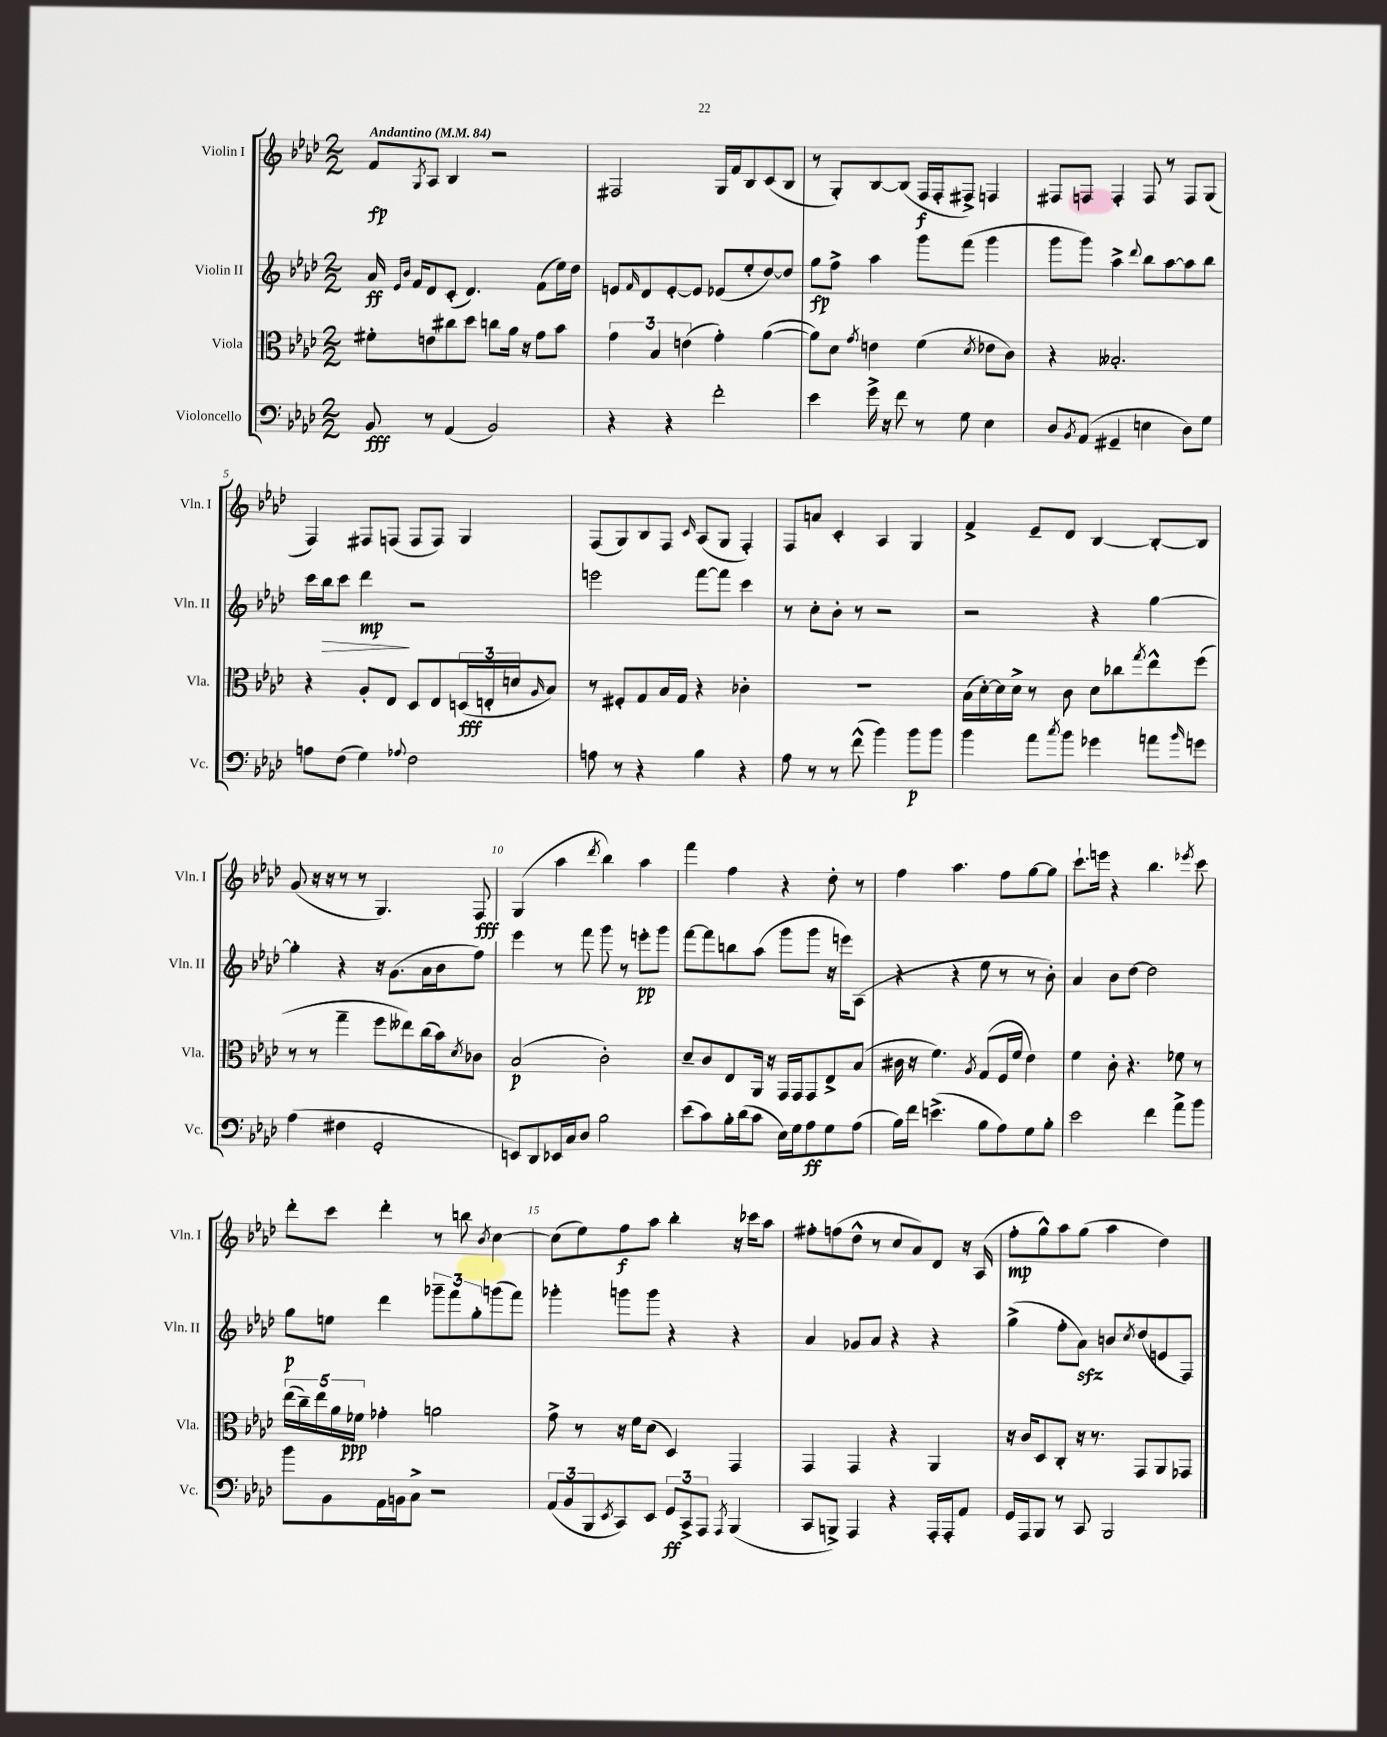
<<
\new StaffGroup <<
\new Staff = "s0" \with { instrumentName = "Violin I" shortInstrumentName = "Vln. I" } {
    \clef treble \key aes \major \numericTimeSignature \time 2/2 \tempo "Andantino" 4 = 84
    f'8\fp \acciaccatura { g8 } aes8 bes4 r2 |
    fis2 g16 f'16 bes8 c'8( bes8 |
    r8 g8-.) bes8~ bes8( f16\f f16-. fis8->) f4 |
    fis8 f8 f4-. f8 r8 f8 g8( |
    f4) fis8 f8( f8 f8) g4 |
    f8( g8) bes8 f8 \grace { c'16 } aes8( g8 f4-.) |
    f8 a'8 c'4-. aes4 g4 |
    f'4-> ees'8-- des'8 bes4~ bes8~-. bes8 |
    g'8( r16 r16 r8 r8 g4.) f8\fff |
    g4( aes''4 \acciaccatura { des'''8 } bes''4) aes''4 |
    f'''4 f''4 r4 des''8-. r8 |
    f''4 aes''4. f''8 g''8~ g''8 |
    c'''8.-! e'''16 r4 bes''4. \acciaccatura { ees'''8 } c'''8 |
    des'''8-. c'''8 des'''4-. r8 b''8 \acciaccatura { bes'8 } c''4~ |
    c''8( ees''8) f''8\f aes''8 bes''4-. r16 ces'''16 aes''8 |
    fis''8-. f''8( des''8-^ r8 c''8 aes'8) des'8 r16 aes16( |
    f''8-.\mp g''8-^) aes''8 g''8( aes''4 des''4) \bar "|." |
}
\new Staff = "s1" \with { instrumentName = "Violin II" shortInstrumentName = "Vln. II" } {
    \clef treble \key aes \major \numericTimeSignature \time 2/2
    aes'16\ff \grace { ees'16 bes'16 } f'16 des'8 c'8-.( des'4.) f'8( ees''16) des''16 |
    e'8 \grace { f'16 } des'8 e'8~-. e'8 ees'8( ees''8-. des''8~) des''8 |
    g''8\fp f''8-> aes''4 g'''8 f'''8( g'''4 |
    g'''8 g'''8) aes''4-> \appoggiatura { des'''8 } bes''8 aes''8~ aes''8 bes''8 |
    c'''16 bes''16\> c'''8 des'''4\mp\! r2 |
    e'''2 f'''8~ f'''8 c'''4 |
    r8 c''8-. bes'8-. r8 r2 |
    r2 r4 g''4~ |
    g''4-. r4 r16 g'8.( aes'16 bes'16 f''8) |
    ees'''4 r8 f'''8 g'''8 r8 e'''8-.\pp g'''8 |
    f'''8~ f'''8 b''8 aes''8( g'''8 g'''8 r16 e'''16) aes8( |
    r4 r4 ees''8 r8 r8 bes'8-.) |
    aes'4 bes'8 des''8~ des''2 |
    g''8\p e''8 des'''4 \tuplet 3/2 { ges'''8-- f'''8 g''8-. } g'''8( f'''8) |
    ges'''4-. g'''8 g'''8 r4 r4 |
    aes'4 ges'8 aes'8 r4 r4 |
    g''4->( f''8-. aes'8\sfz) b'8 \acciaccatura { c''8 } des''8( e'8 f8) \bar "|." |
}
\new Staff = "s2" \with { instrumentName = "Viola" shortInstrumentName = "Vla." } {
    \clef alto \key aes \major \numericTimeSignature \time 2/2
    fis'8-. e'8 cis''8 des''8 c''8 aes'16 r16 g'8 bes'8 |
    \tuplet 3/2 { g'4 bes4 e'4( } g'4-.) aes'4~( |
    aes'8) des'8 \acciaccatura { g'8 } e'4 f'4( \acciaccatura { des'8 } ees'8 c'8) |
    r4 beses2.-. |
    r4 aes8-. ees8 des8 ees8 \tuplet 3/2 { d16\fff( e16-. d'16 } \grace { aes16 } bes8) |
    r8 fis8-. g8 bes16 g16 r4 ces'4-. |
    R1 |
    bes16( des'16~-.) des'16 des'16-> r8 c'8 des'8 ces''8 \acciaccatura { g''8 } ees''8-^ f''8( |
    r8 r8 g''4-- f''8 eeses''8) c''16( bes'16) \acciaccatura { des'8 } ces'8 |
    bes2\p( c'2-.) |
    des'8-- c'8 ees8 aes,16 r16 g,16 g,16 g,8 ees8-> bes8( |
    cis'16 r16 f'4.) \acciaccatura { aes8 } g8( f16 f'16 ees'4) |
    f'4 c'8-. r4. fes'8 r8 |
    \tuplet 5/4 { ees''16( c''16--) ees''16 aes'16 fes'16\ppp } ges'4-. a'2 |
    g'8-> r8 r16 f'16 des'8( des4) g,4 |
    g,4 g,4 r4 aes,4 |
    r16 c'16 des8 c8-. r16 r8. g,8 aes,8 ges,8 \bar "|." |
}
\new Staff = "s3" \with { instrumentName = "Violoncello" shortInstrumentName = "Vc." } {
    \clef bass \key aes \major \numericTimeSignature \time 2/2
    bes,8\fff r8 aes,4( bes,2) |
    r4 r4 f'2-. |
    ees'4 g'16-> r16 f'8 r8 g8 ees4 |
    des8 \acciaccatura { bes,8 } aes,8( gis,4-- e4 des8) g8 |
    a8 f8( g4) \appoggiatura { aes8 } f2 |
    a8 r8 r4 bes4 r4 |
    aes8 r8 r8 f'8-^( bes'4) bes'8\p bes'8 |
    bes'4 aes'8 \acciaccatura { c''8 } bes'8 ges'4 a'8 \grace { bes'16 } g'8 |
    aes4( fis4 g,2-. |
    e,8) des,8 ees,16 c16 des8 bes2 |
    ees'8( c'8) bes16-. des'16( c'8 ees16) g16 aes8\ff g8 aes8( |
    bes16) f'16 e'4.->( bes8 aes8) g8 bes8-. |
    ees'2 f'4 aes'8-> bes'8 |
    bes'8 bes,8 aes,16 b,16 c8-> r2 |
    \tuplet 3/2 { aes,8( bes,8 bes,,8 } \acciaccatura { ees,8 } c,8) ees,8 \tuplet 3/2 { g,8\ff c,8-> aes,,8 } \acciaccatura { aes,,8 } bes,,4( |
    c,8 b,,8->) aes,,4 r4 aes,,16-. aes,,16-. aes,8 |
    g,16 aes,,16 bes,,8 r8 c,8 bes,,2 \bar "|." |
}
>>
>>
\layout { \context { \Score \override BarNumber.break-visibility = ##(#f #t #t) barNumberVisibility = #(every-nth-bar-number-visible 5) } }
